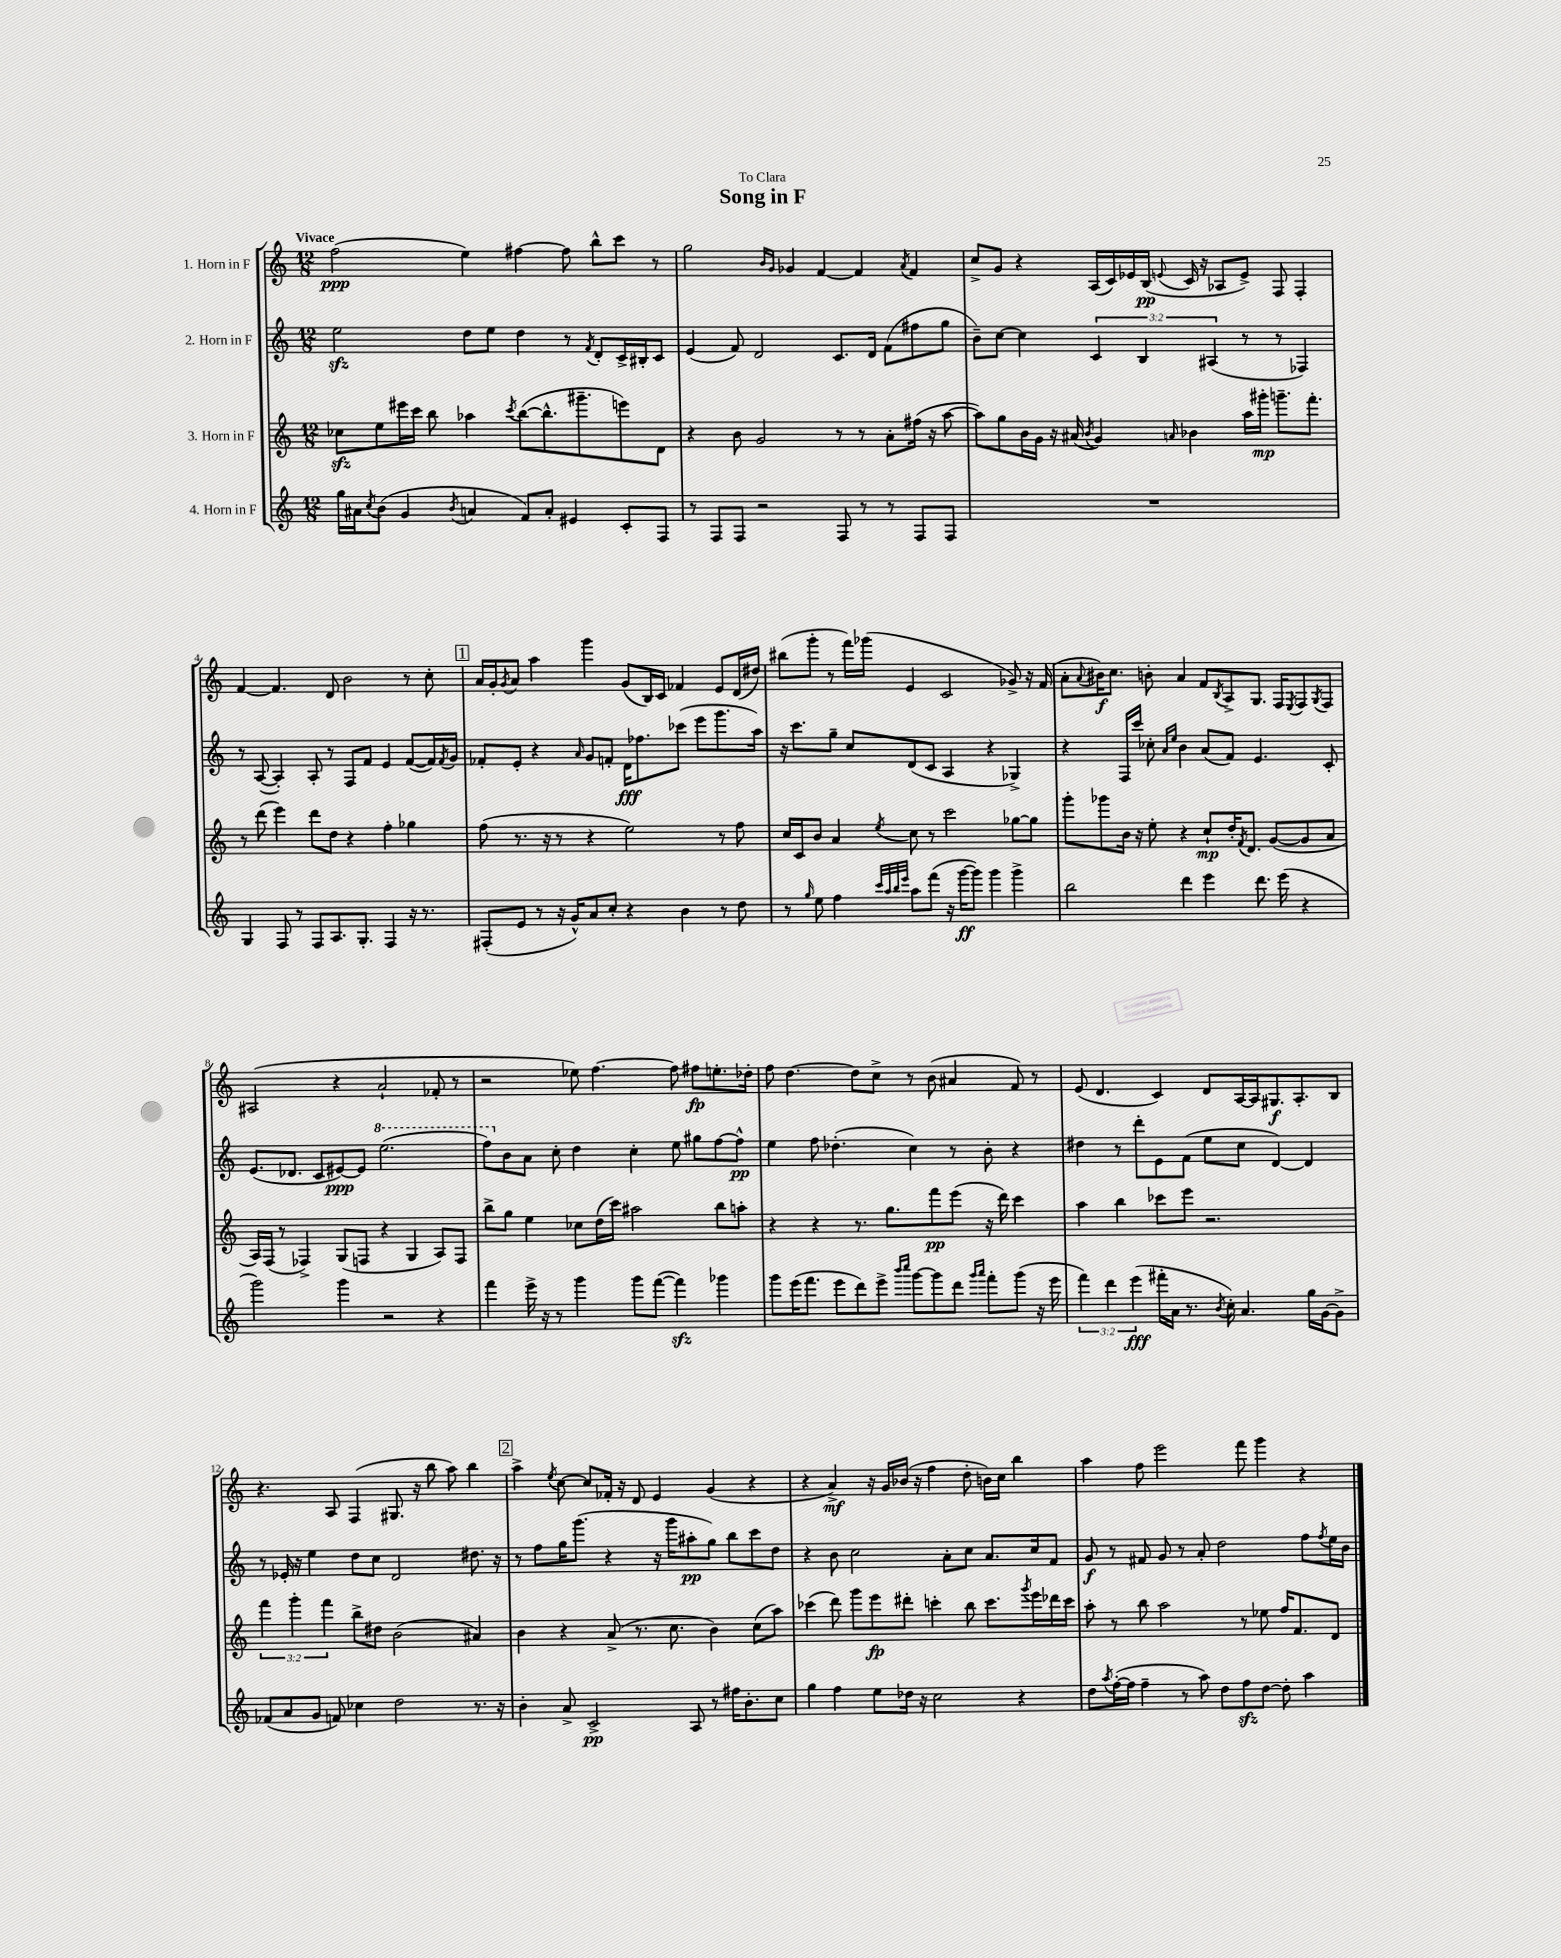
\header { title = "Song in F" dedication = "To Clara" }
<<
\new StaffGroup <<
\new Staff = "s0" \with { instrumentName = "1. Horn in F" } {
    \clef treble \key c \major \numericTimeSignature \time 12/8 \tempo "Vivace"
    f''2\ppp( e''4) fis''4~ fis''8 b''8-^ c'''8 r8 |
    g''2 \grace { b'16 g'16 } ges'4 f'4~ f'4 \acciaccatura { a'8 } f'4 |
    c''8-> g'8 r4 a16( c'16) ees'16 b16\pp( \appoggiatura { e'8 } c'16 r16 aes8 e'8->) f8 f4-. |
    f'4~ f'4. d'8 b'2 r8 c''8-. |
    \mark \markup { \box "1" } a'16 g'16-. \acciaccatura { g'8 } a'8 a''4 g'''4 g'8( b16) c'16 fes'4 e'8 d'16( dis''16) |
    bis''8( g'''8-. r8 f'''16) ges'''16( e'4 c'2 ges'8->) r16 f'16( |
    a'8-. \appoggiatura { a'8 } bis'16\f) c''8. b'8-. a'4 f'8 \acciaccatura { b8 } a8-> g8. f16 \acciaccatura { e8 } f8 \acciaccatura { g8 } f8 |
    ais2( r4 a'2-! fes'8-. r8 |
    r2 ees''8) f''4.~ f''8 fis''8\fp e''8.-. des''16-. |
    f''8 d''4.~ d''8 c''8-> r8 b'8( ais'4 f'8) r8 |
    e'8( d'4. c'4) d'8 a16~ a16 gis8.\f a8.-. b8 |
    r4. a8 f4( gis8. r16 b''8 a''8) b''4 |
    \mark \markup { \box "2" } a''4-> \acciaccatura { e''8 } c''8~ c''8 fes'16-. r16 d'8 e'4 g'4( r4 |
    r4 a'4->\mf) r16 g'16 bes'16( r16 f''4 d''8-. b'16) c''16 b''4 |
    a''4 f''8 e'''2 f'''8 g'''4 r4 \bar "|." |
}
\new Staff = "s1" \with { instrumentName = "2. Horn in F" } {
    \clef treble \key c \major \numericTimeSignature \time 12/8 \override Staff.TupletNumber.text = #tuplet-number::calc-fraction-text
    e''2\sfz d''8 e''8 d''4 r8 \acciaccatura { f'8 } d'8-. c'16-> bis16-. c'8 |
    e'4( f'8) d'2 c'8. d'16 f'8( fis''8 g''8 |
    b'8--) c''8~ c''4 \tuplet 3/2 { c'4 b4 ais4( } r8 r8 fes4) |
    r8 a8~( a4-.) a8-. r8 f8 f'8 e'4 f'8~( f'16) \acciaccatura { f'8 } g'16 |
    \mark \markup { \box "1" } fes'8-. e'8-. r4 \grace { a'16 } g'8 f'8-. d'16\fff fes''8. ces'''8( e'''8 g'''8. a''16) |
    r16 c'''8. g''8-- c''8 d'8( c'8 a4 r4 ges4->) |
    r4 f16 c'''16 ces''8-. \grace { a'16 e''16 } b'4 a'8( f'8) e'4. c'8-. |
    e'8.( des'8. c'8 eis'8~\ppp) eis'8 \ottava #1 e'''2.( |
    f'''8) \ottava #0 b'8 a'8 c''8-. d''4 c''4-. e''8 gis''8 f''8~ f''8-^\pp |
    e''4 f''8 des''4.-.( c''4) r8 b'8-. r4 |
    dis''4 r8 d'''8-. e'8 f'8( e''8 c''8 d'4~) d'4 |
    r8 ees'16-. r16 e''4 d''8 c''8 d'2 dis''8. r16 |
    \mark \markup { \box "2" } r8 f''8 g''16 g'''8.( r4 r16 g'''16 ais''8-.\pp g''8) b''8 c'''8 d''8 |
    r4 b'8 c''2 a'8-. c''8 a'8. c''16 f'8 |
    g'8\f r8 fis'8 g'8 r8 a'8-. d''2 f''8 \acciaccatura { f''8 } e''16 b'16 \bar "|." |
}
\new Staff = "s2" \with { instrumentName = "3. Horn in F" } {
    \clef treble \key c \major \numericTimeSignature \time 12/8 \override Staff.TupletNumber.text = #tuplet-number::calc-fraction-text
    ces''8\sfz e''8 eis'''16 c'''16 b''8 aes''4 \acciaccatura { c'''8 } b''8~( b''8.-^ gis'''8.-- e'''8) d'8 |
    r4 b'8 g'2 r8 r8 a'8-. fis''16( r16 a''8~ |
    a''8) g''8 b'16 g'16 r16 ais'16( \acciaccatura { b'8 } g'4) \grace { a'16 } bes'4 a''16 gis'''16-.\mp g'''8.-- f'''8.-. |
    r8 d'''8( e'''4) d'''8 d''8 r4 f''4-. ges''4 |
    \mark \markup { \box "1" } f''8( r8. r16 r8 r4 e''2) r8 f''8 |
    c''16 c'16 b'8 a'4 \acciaccatura { e''8 } c''8 r8 c'''2 ges''8~ ges''8 |
    g'''8-. ges'''8 b'16 r16 e''8-. r4 c''8-!\mp d''16-. \acciaccatura { f'8 } d'8. g'8~( g'8 a'8 |
    a16) f16( r8 fes4->) g8( f8 r4 g4 a8) f8 |
    b''8-> g''8 e''4 ces''8 d''16( c'''16) ais''2 b''8 a''8-. |
    r4 r4 r8. g''8. f'''8\pp e'''8( r16 d'''16) c'''4 |
    a''4 b''4 ces'''8 e'''8 r2. |
    \tuplet 3/2 { f'''4 g'''4-. f'''4 } b''8-> dis''8 b'2( ais'4) |
    \mark \markup { \box "2" } b'4 r4 a'8->( r8. c''8. b'4) c''8( a''8) |
    ces'''4( d'''8) g'''8 e'''8\fp dis'''8-. c'''4-. b''8 c'''8. \acciaccatura { g'''8 } e'''16 des'''16 c'''16 |
    a''8-. r8 b''8 a''2 r8 ees''8 f''16 f'8. d'8 \bar "|." |
}
\new Staff = "s3" \with { instrumentName = "4. Horn in F" } {
    \clef treble \key c \major \numericTimeSignature \time 12/8 \override Staff.TupletNumber.text = #tuplet-number::calc-fraction-text
    g''16 ais'16 \acciaccatura { c''8 } b'8( g'4 \acciaccatura { b'8 } a'4 f'8) a'8-. eis'4 c'8-. f8 |
    r8 f8 f8 r2 f8 r8 r8 f8 f8 |
    R1. |
    g4 f8 r8 f8 a8. g8.-. f4 r16 r8. |
    \mark \markup { \box "1" } fis8-.( e'8 r8 r16 g'16-^) a'8 c''8-. r4 b'4 r8 d''8 |
    r8 \grace { g''16 } e''8 f''4 \grace { c'''32 a''32 b''32 e'''32 } a''8 f'''8( r16 g'''16~\ff g'''8) g'''4 g'''4-> |
    b''2 d'''4 e'''4 d'''8. e'''16( r4 |
    g'''2) g'''4 r2 r4 |
    f'''4 e'''16-> r16 r8 g'''4 g'''8 f'''8~( f'''4\sfz) ges'''4 |
    g'''8 e'''16( f'''8. e'''8 d'''8) e'''8-> \grace { b'''16 c''''16 } g'''8~ g'''8 d'''8 \grace { g'''16 a'''16 } f'''8-. g'''8( r16 e'''16 |
    \tuplet 3/2 { f'''4) d'''4 e'''4\fff( } fis'''16-. a'16 r8. \acciaccatura { b'8 } c''16-.) a'4. g''16 g'16~ g'8-> |
    fes'8( a'8 g'8 f'8) ces''4 d''2 r8. r16 |
    \mark \markup { \box "2" } b'4-. a'8-> c'2->\pp a8 r8 fis''16 b'8.-. c''8 |
    g''4 f''4 e''8 des''16 r16 c''2 r4 |
    d''8 \acciaccatura { a''8 } f''16~-.( f''16 f''4-- r8 a''8) d''8 f''8\sfz d''8~ d''8-. a''4 \bar "|." |
}
>>
>>
